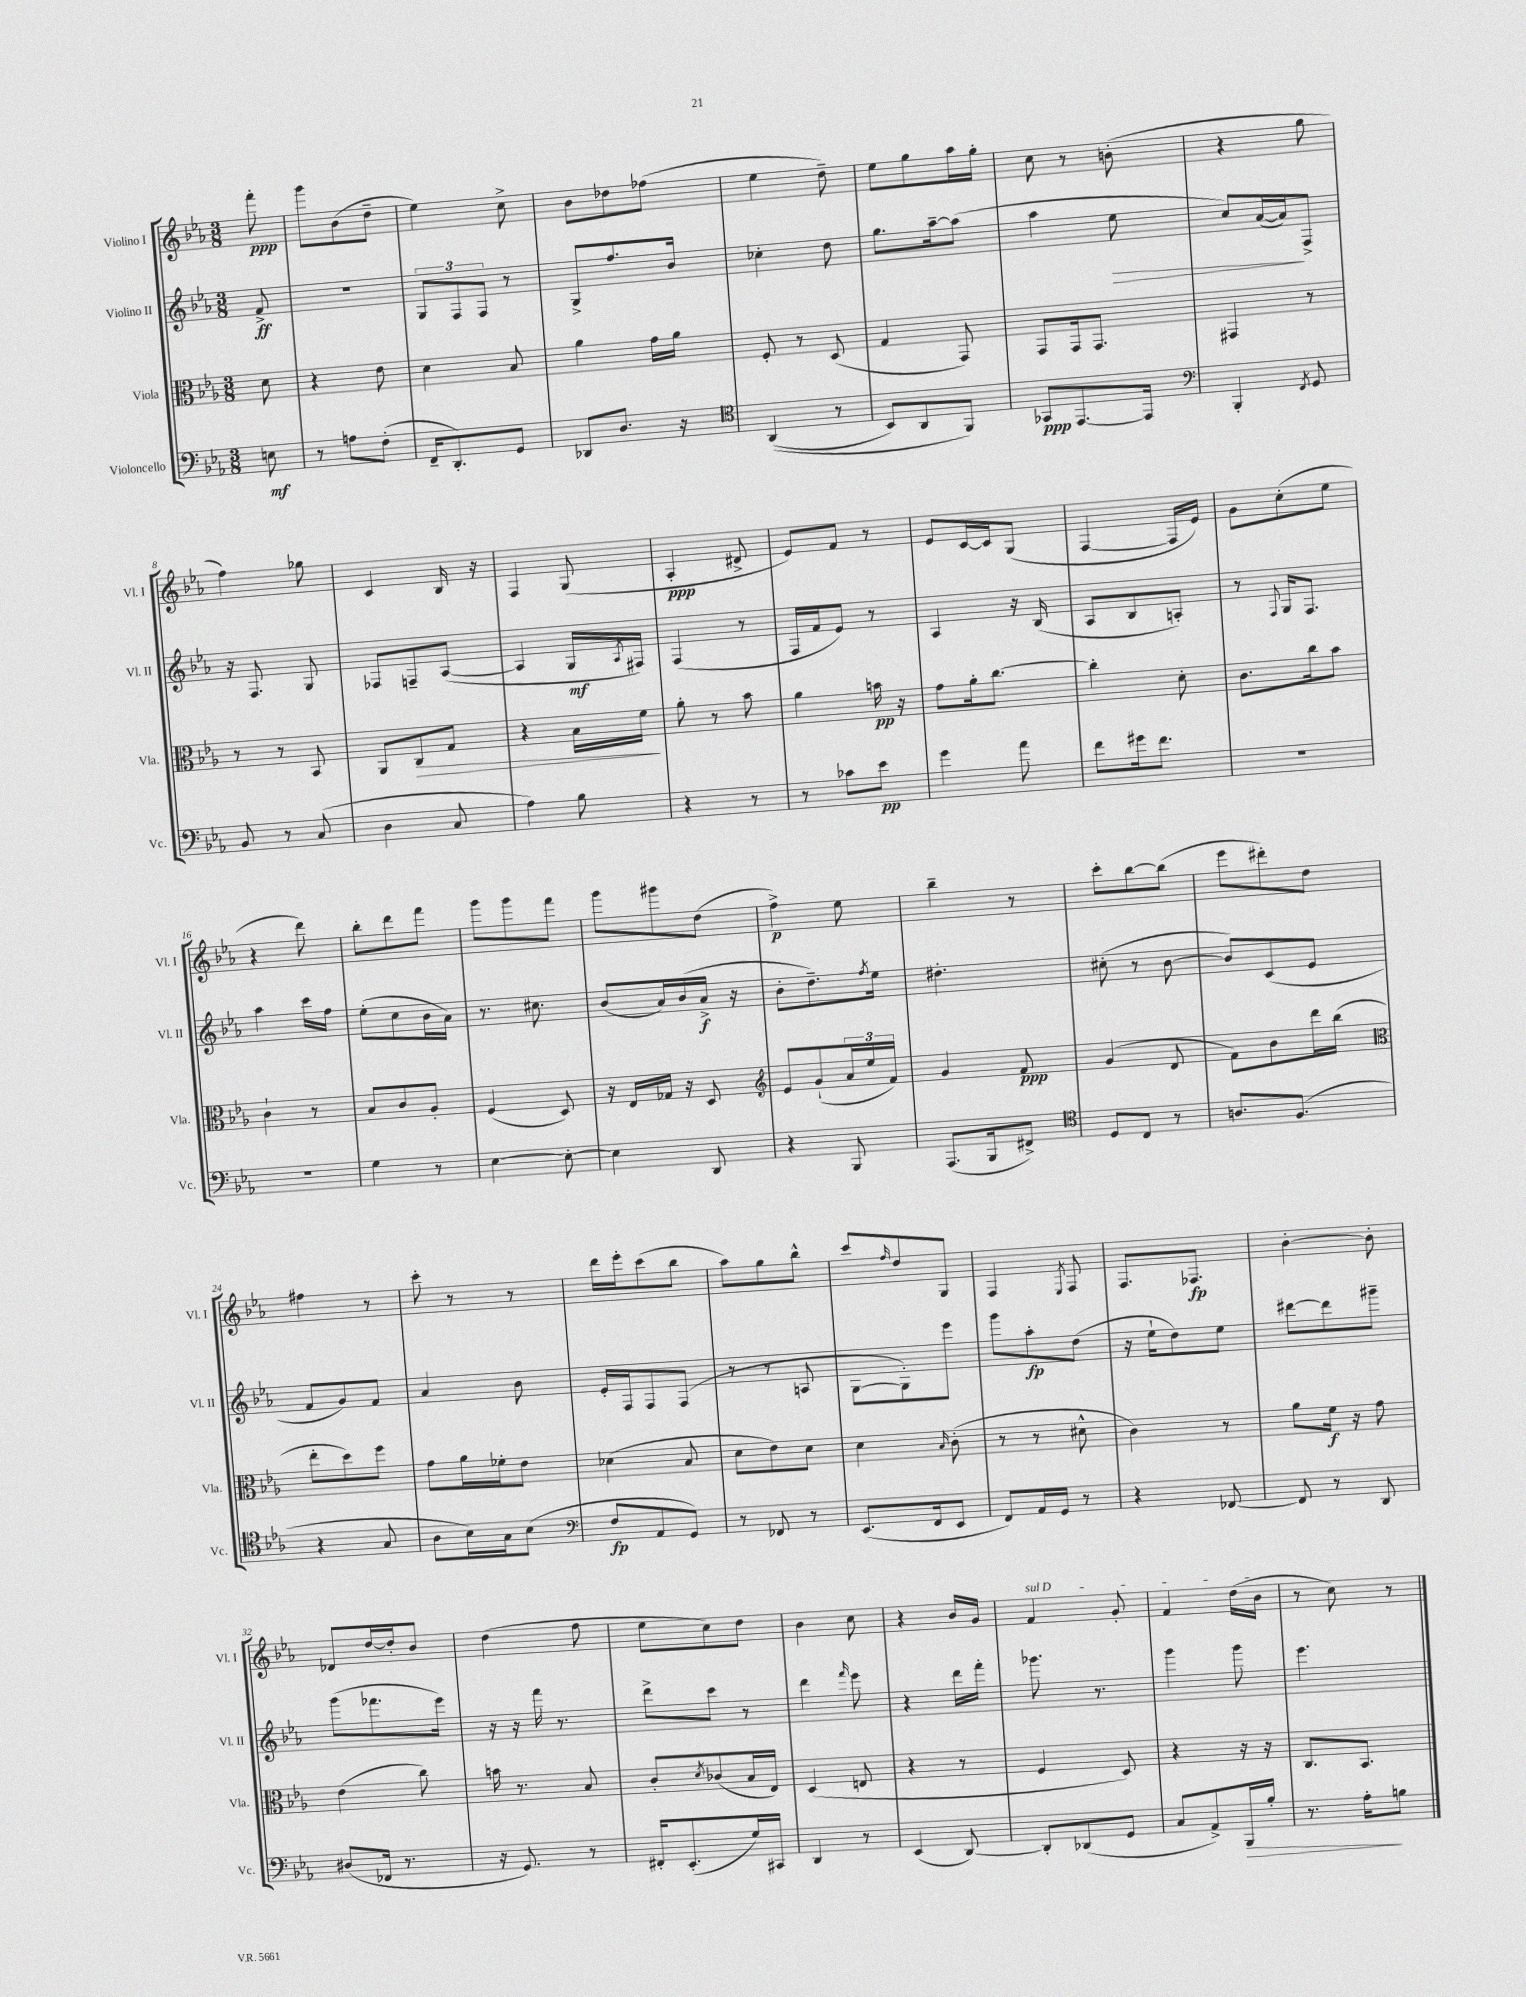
<<
\new StaffGroup <<
\new Staff = "s0" \with { instrumentName = "Violino I" shortInstrumentName = "Vl. I" } {
    \clef treble \key ees \major \numericTimeSignature \time 3/8 \partial 8
    f'''8-.\ppp |
    g'''8 bes'8( d''8-- |
    ees''4) c''8-> |
    bes'8 des''8 fes''8( |
    ees''4 d''8--) |
    ees''8 g''8 aes''16 g''16-. |
    c''8 r8 b'8-.( |
    r4 g''8 |
    f''4) ges''8 |
    c'4 bes16 r16 |
    f4 g8( |
    aes4-.\ppp dis'8-> |
    ees'8) f'8 r8 |
    ees'8 c'16~ c'16 g8( |
    f4~ f16 ees'16) |
    g'8 c''8-.( ees''8 |
    r4 d'''8) |
    bes''8-. d'''8 f'''8 |
    g'''8 g'''8 f'''8 |
    g'''8 gis'''8 d''8( |
    f''4->\p) ees''8 |
    bes''4-- r8 |
    c'''8-. bes''8~ bes''8( |
    ees'''8 dis'''8-.) d''8 |
    fis''4 r8 |
    c'''8-. r8 r8 |
    d'''16 ees'''16-. c'''8( bes''8 |
    aes''8) g''8 bes''8-^ |
    c'''8 \grace { f''16 } d''8 g8 |
    f4 \acciaccatura { ees8 } f8 |
    f8. fes8.\fp |
    bes'4~-. bes'8-. |
    des'8 d''16~ d''16-. bes'8 |
    d''4( f''8 |
    ees''8 c''8) d''8 |
    bes'4 c''8 |
    r4 bes'16 g'16 |
    \once \override TextSpanner.bound-details.left.text = \markup { \italic "sul D" } f'4\startTextSpan g'8-. |
    f'4 d''16( bes'16\stopTextSpan |
    r8 c''8) r8 \bar "|." |
}
\new Staff = "s1" \with { instrumentName = "Violino II" shortInstrumentName = "Vl. II" } {
    \clef treble \key ees \major \numericTimeSignature \time 3/8 \partial 8
    f'8->\ff |
    R4. |
    \tuplet 3/2 { g8 f8 f8 } r8 |
    g8-> f''8. bes'16 |
    ces''4-. d''8 |
    g''8. aes''16~-- aes''8( |
    aes''4 ees''8\> |
    c''8) aes'16~( aes'16\!) f8-> |
    r16 f8. g8 |
    fes8 f8-- aes8~( |
    aes4 g16\mf \acciaccatura { aes8 } fis16) |
    f4( r8 |
    f16 f'16 ees'8) r8 |
    aes4 r16 bes16( |
    aes8 bes8 a8-.) |
    r8 \appoggiatura { f8 } g16 f8. |
    aes''4 c'''16 f''16 |
    ees''8-.( c''8 bes'16 aes'16) |
    r8. cis''8. |
    bes'8( aes'16) bes'16( aes'16->\f r16 |
    bes'8-. d''8.--) \acciaccatura { f''8 } ees''16 |
    dis''4.-. |
    cis''8-.( r8 bes'8~ |
    bes'8) c'8( ees'8 |
    f'8 g'8) f'8 |
    aes'4 bes'8 |
    ees'16-. f16 f8 f8( |
    r8 r8 a8 |
    g8~ g8-.) ees'''8 |
    g'''8 aes''8-.\fp d''8( |
    r16 ees''16-! d''8) ees''8 |
    dis'''8~ dis'''8 gis'''8-- |
    g'''8( fes'''8. ees'''16) |
    r16 r16 f'''16 r8. |
    d'''8-> c'''8 r8 |
    d'''4 \grace { f'''16 } ees'''8 |
    r4 d'''16 f'''16-. |
    ges'''8. r8. |
    g'''4 g'''8 |
    ees'''4. \bar "|." |
}
\new Staff = "s2" \with { instrumentName = "Viola" shortInstrumentName = "Vla." } {
    \clef alto \key ees \major \numericTimeSignature \time 3/8 \partial 8
    d'8 |
    r4 ees'8 |
    d'4 bes8 |
    aes'4 g'16 aes'16 |
    f8-. r8 d8( |
    g4 g,8) |
    g,8 g,16 g,8. |
    gis,4 r8 |
    r8 r8 bes,8 |
    aes,8 c8\> g8 |
    r4 bes16 f'16\! |
    aes'8-. r8 bes'8 |
    aes'4 b'16\pp r16 |
    g'8 aes'16-. c''8.~ |
    c''4-. d'8-. |
    c'8. c''16 bes'8 |
    c'4-! r8 |
    bes8 c'8 aes8-. |
    f4( d8) |
    r16 ees16 ges16 r16 d8 |
    \clef treble ees'8 g'8-!( \tuplet 3/2 { aes'16 ees''16 f'16) } |
    g'4 f'8\ppp |
    g'4( d'8 |
    f'8) bes'8 d'''16 bes''16( |
    \clef alto ees''8-. d''8) f''8 |
    g'8 aes'16 fes'16-. ees'8 |
    des'4( bes8 |
    d'8 ees'8) d'8 |
    d'4 \grace { bes16 } c'8-.( |
    r8 r8 dis'8-^ |
    c'4) r8 |
    aes'8 f'16\f r16 g'8 |
    ees'4( c''8) |
    b'16 r8. bes8 |
    c'8-. \acciaccatura { d'8 } ces'8( bes16 ees16) |
    d4( e8 |
    r4 r8 |
    f4 d8) |
    r4 r16 r16 |
    c8. bes,8. \bar "|." |
}
\new Staff = "s3" \with { instrumentName = "Violoncello" shortInstrumentName = "Vc." } {
    \clef bass \key ees \major \numericTimeSignature \time 3/8 \partial 8
    e8\mf |
    r8 a8 f8-.( |
    f,16-- d,8.-.) g,8 |
    des,8 d8. r16 |
    \clef tenor aes,4(\( r8 |
    bes,8) aes,8 f,8\) |
    ges,8\ppp ees,8.~ ees,16 |
    \clef bass bes,,4-. \acciaccatura { f,8 } g,8 |
    bes,8 r8 c8( |
    d4 c8 |
    aes4) bes8 |
    r4 r8 |
    r8 ces'8 ees'8\pp |
    g'4 aes'8 |
    f'8 gis'16 f'8. |
    R4. |
    R4. |
    g4 r8 |
    ees4~ ees8~-. |
    ees4 d,8 |
    r4 bes,,8 |
    aes,,8.( bes,,16 fis,8->) |
    \clef tenor d8 c8 r8 |
    a8. f8.( |
    r4 g8 |
    aes8 bes16) g16 bes8( |
    \clef bass f8\fp aes,8 g,8) |
    r8 fes,8 r8 |
    ees,8.( f,16 ees,8 |
    f,8) aes,16 g,16 r8 |
    r4 fes,8~ |
    fes,8 r8 d,8 |
    dis8( fes,16 r8. |
    r16 g,8.) r8 |
    fis,16-. ees,8.-.( g16) cis,16 |
    d,4 r8 |
    ees,4( d,8~) |
    d,8-. des,8( g,8 |
    c8 aes,8->) bes,,16\> bes16-. |
    r8. aes16-.\! b8 \bar "|." |
}
>>
>>
